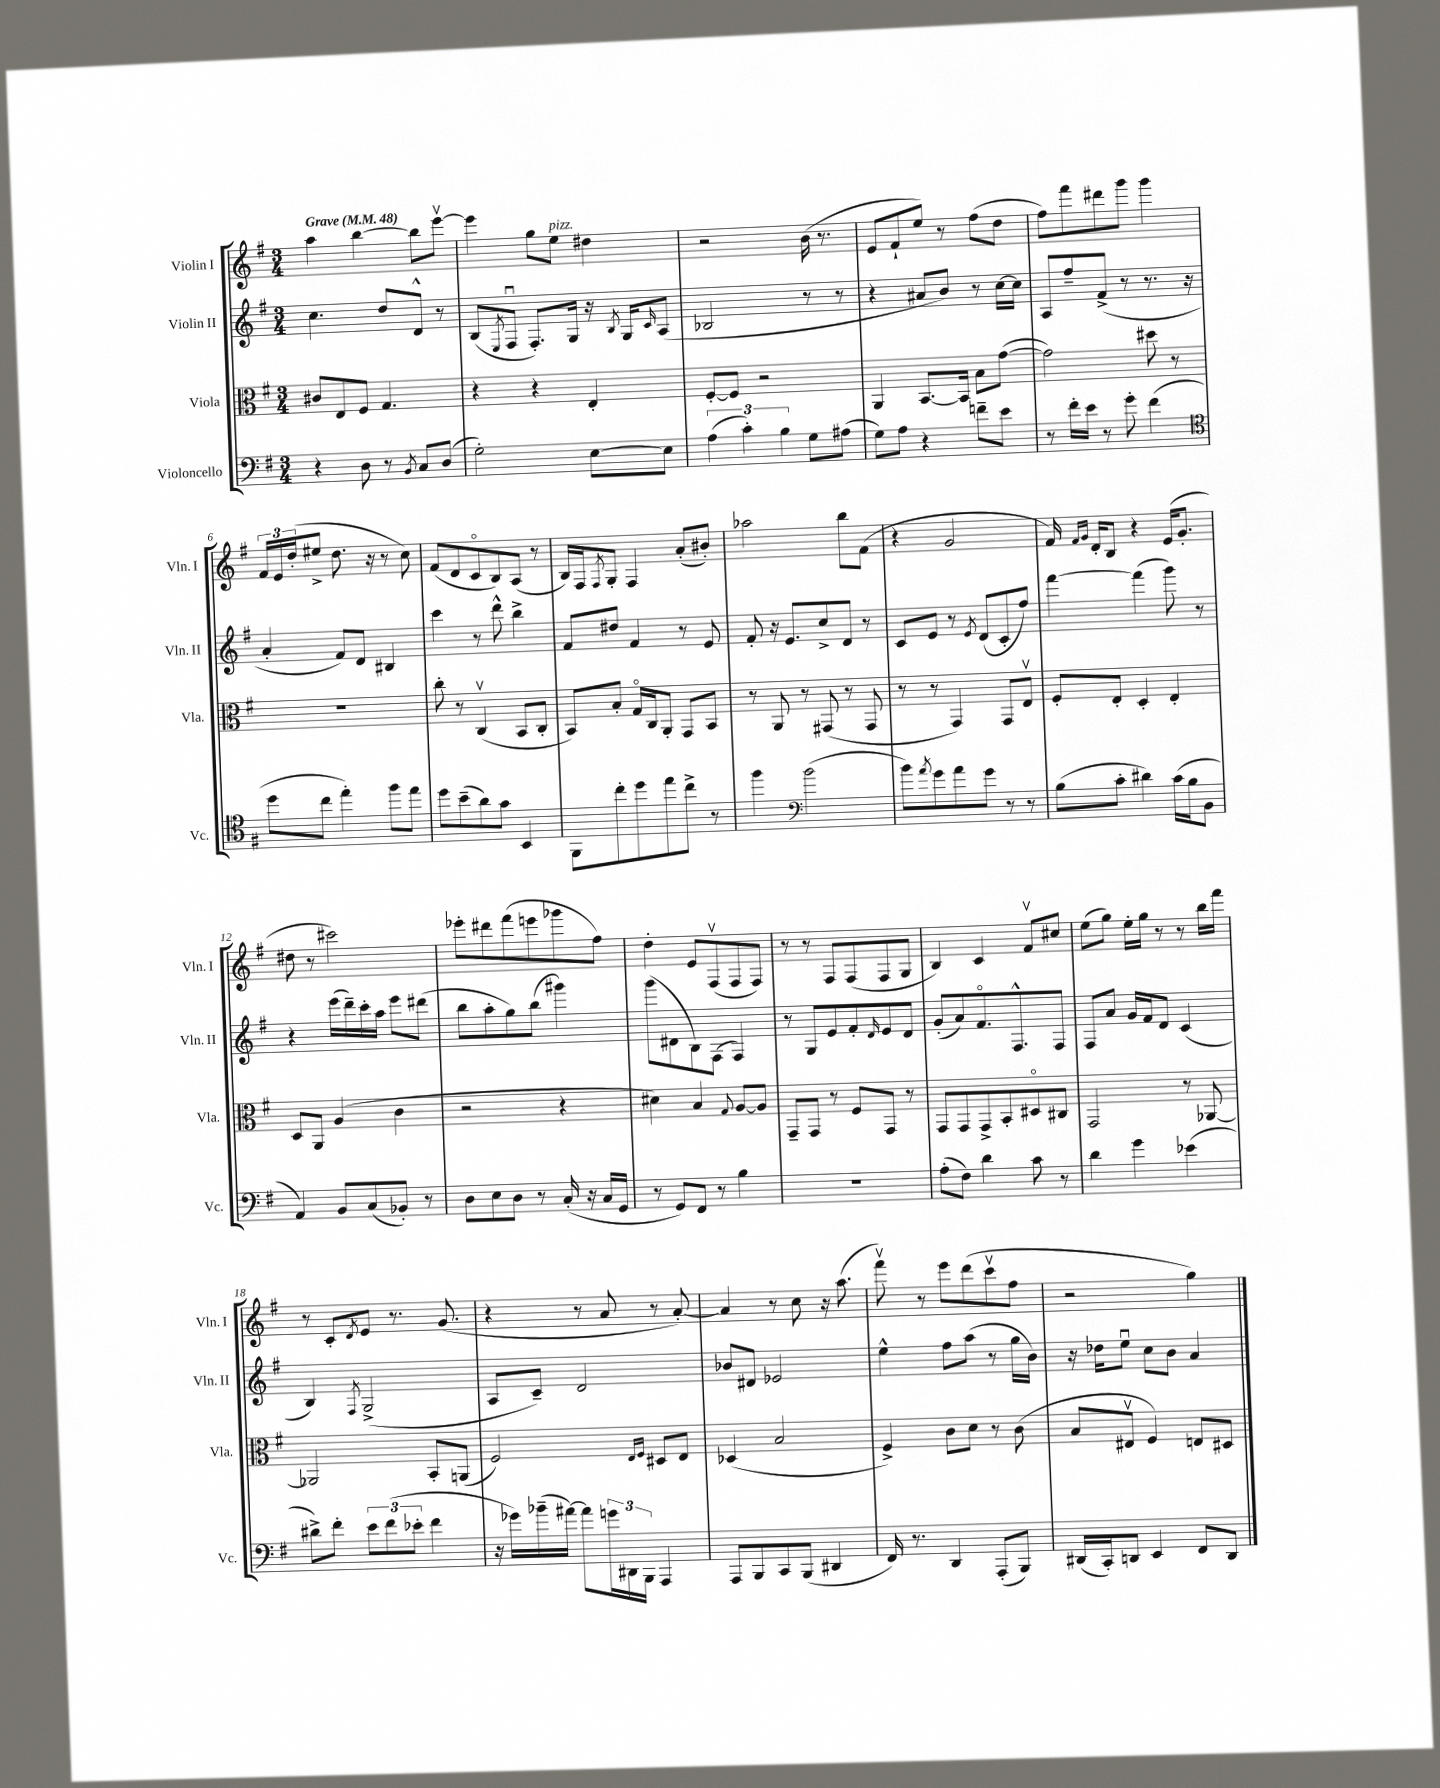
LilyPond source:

<<
\new StaffGroup <<
\new Staff = "s0" \with { instrumentName = "Violin I" shortInstrumentName = "Vln. I" } {
    \clef treble \key g \major \numericTimeSignature \time 3/4 \tempo "Grave" 4 = 48
    a''4 b''4~ b''8 e'''8~\upbow |
    e'''4 g''8 e''8^\markup { \italic "pizz." } dis''4 |
    r2 b'16( r8. |
    e'8 fis'8-! e''8) r8 fis''8( d''8 |
    fis''8) fis'''8 dis'''8 g'''8 g'''4 |
    \tuplet 3/2 { fis'16 e'16 d''16-.( } eis''8-> d''8. r16 r8 c''8) |
    fis'8( d'8 c'8\flageolet b8) a8( r8 |
    b16) fis16 \acciaccatura { fis8 } g8-. fis4 a'8-.( bis'8-.) |
    aes''2 b''8 fis'8( |
    r4 g'2 |
    fis'16) \grace { fis'16 g'16 } d'16-. b8 r4 e'16( g'8.-. |
    dis''8 r8 cis'''2) |
    ees'''8-. dis'''8 fis'''8( e'''8 ges'''8 fis''8) |
    d''4-. e'8 fis8\upbow( fis8 fis8) |
    r8 r8 fis8 fis8( fis8 g8 |
    b4) c'4 fis'8\upbow cis''8 |
    e''8( g''8) e''16-. g''16 r8 r8 b''16 fis'''16 |
    r8 c'8-. \acciaccatura { d'8 } e'8 r8. g'8.( |
    r4 r8 a'8 r8 a'8~-.) |
    a'4 r8 c''8 r16 a''8.( |
    fis'''8\upbow) r8 e'''8 d'''8( c'''8\upbow fis''8 |
    r2 g''4) \bar "|." |
}
\new Staff = "s1" \with { instrumentName = "Violin II" shortInstrumentName = "Vln. II" } {
    \clef treble \key g \major \numericTimeSignature \time 3/4
    c''4. d''8 d'8-^ r8 |
    b8( \acciaccatura { e8 } fis8\downbow fis8.-.) g16 r16 \acciaccatura { b8 } g16 \grace { c'16 } a8( |
    bes2 r8 r8 |
    r4 ais'8 b'8) r8 c''16~ c''16 |
    a8 fis''8-- fis'8->( r8 r8. r16 |
    a'4-. fis'8) d'8 bis4 |
    c'''4 r8 d'''8-^ b''4-> |
    fis'8 dis''8 fis'4 r8 e'8 |
    fis'8-. r16 e'8. c''8-> d'8 r8 |
    c'8 e'8 r8 \acciaccatura { e'8 } d'8( c'8-. fis''8) |
    fis'''4~ fis'''4( g'''8) r8 |
    r4 e'''16( d'''16--) c'''16-. a''16 e'''8 dis'''8( |
    b''8 a''8-. g''8) b''8( gis'''4) |
    g'''8( dis'8 b8) fis8( fis4) |
    r8 g8 e'8 fis'8-. \grace { d'16 } e'8 d'8 |
    g'8-.( a'8) fis'8.\flageolet fis8.-^ fis8 |
    fis8 a'8 g'16 fis'16 d'8 c'4( |
    b4) \acciaccatura { fis8 } g2->( |
    a8 c'8--) d'2 |
    bes'8 dis'8 ees'2 |
    e''4-^ fis''8 a''8( r8 g''16 b'16) |
    r16 des''16 e''8\downbow c''8 b'8 a'4 \bar "|." |
}
\new Staff = "s2" \with { instrumentName = "Viola" shortInstrumentName = "Vla." } {
    \clef alto \key g \major \numericTimeSignature \time 3/4
    cis'8 e8 fis8 g4. |
    r4 r4 e4-. |
    fis8~-. fis8 r2 |
    a,4 b,8.~ b,16 b8 g'8~( |
    g'2) dis''8 r8 |
    R2. |
    c''8-. r8 c4\upbow( b,8 c8-. |
    b,8) b8-. g16\flageolet c16 a,8-. g,8 b,8 |
    r8 a,8 r8 gis,8( r8 gis,8 |
    r8 r8 g,4) g,8 e8\upbow |
    fis8-. e8-. d4-. e4-. |
    d8 a,8 a4( c'4 |
    r2 r4 |
    dis'4) b4 \appoggiatura { g8 } a8~ a8 |
    g,8-- g,8 r8 fis8 g,8 r8 |
    g,8 g,8 g,8-> b,8-. dis8\flageolet cis8 |
    g,2 r8 aes,8~ |
    aes,2 b,8-. a,8( |
    fis2) \grace { e16 fis16 } dis8 e8 |
    des4( b2 |
    fis4->) c'8 d'8 r8 c'8( |
    b8 eis8\upbow fis4) e8 dis8 \bar "|." |
}
\new Staff = "s3" \with { instrumentName = "Violoncello" shortInstrumentName = "Vc." } {
    \clef bass \key g \major \numericTimeSignature \time 3/4
    r4 d8 r8 \acciaccatura { b,8 } c8 d8( |
    g2-.) e8~ e8 |
    \tuplet 3/2 { a4( c'4-.) b4 } g8 ais8( |
    g8) a8 r4 f'8-- e'8 |
    r8 fis'16-. e'16 r8 g'8-. fis'4( |
    \clef tenor d''8 c''8 e''4-.) fis''8 e''8 |
    d''8 b'8--( a'8) g'8 b,4 |
    fis,8 c''8-. d''8 e''8 c''8-> r8 |
    fis''4 \clef bass b'2( |
    b'8) \acciaccatura { a'8 } g'8 a'8 g'8 r8 r8 |
    b8( c'8-. dis'4) c'16( b16 b,8 |
    a,4) b,8 c8( bes,8-.) r8 |
    d8 e8 d8 r8 c16-.( r16 c16 g,16 |
    r8 g,8) fis,8 r8 b4 |
    R2. |
    a8-.( fis8) d'4 c'8 r8 |
    d'4 g'4 ees'4( |
    dis'8->) fis'8-. \tuplet 3/2 { e'8 fis'8( ees'8-. } fis'4 |
    r16 ges'16) bes'16--( ais'16~) ais'8 \tuplet 3/2 { g'16 dis,16 b,,16 } a,,4 |
    a,,8 b,,8 c,8 b,,8( dis,4 |
    fis,16) r8. d,4 a,,8-.( b,,8) |
    dis,16( c,16-.) d,8 e,4 fis,8 d,8 \bar "|." |
}
>>
>>
